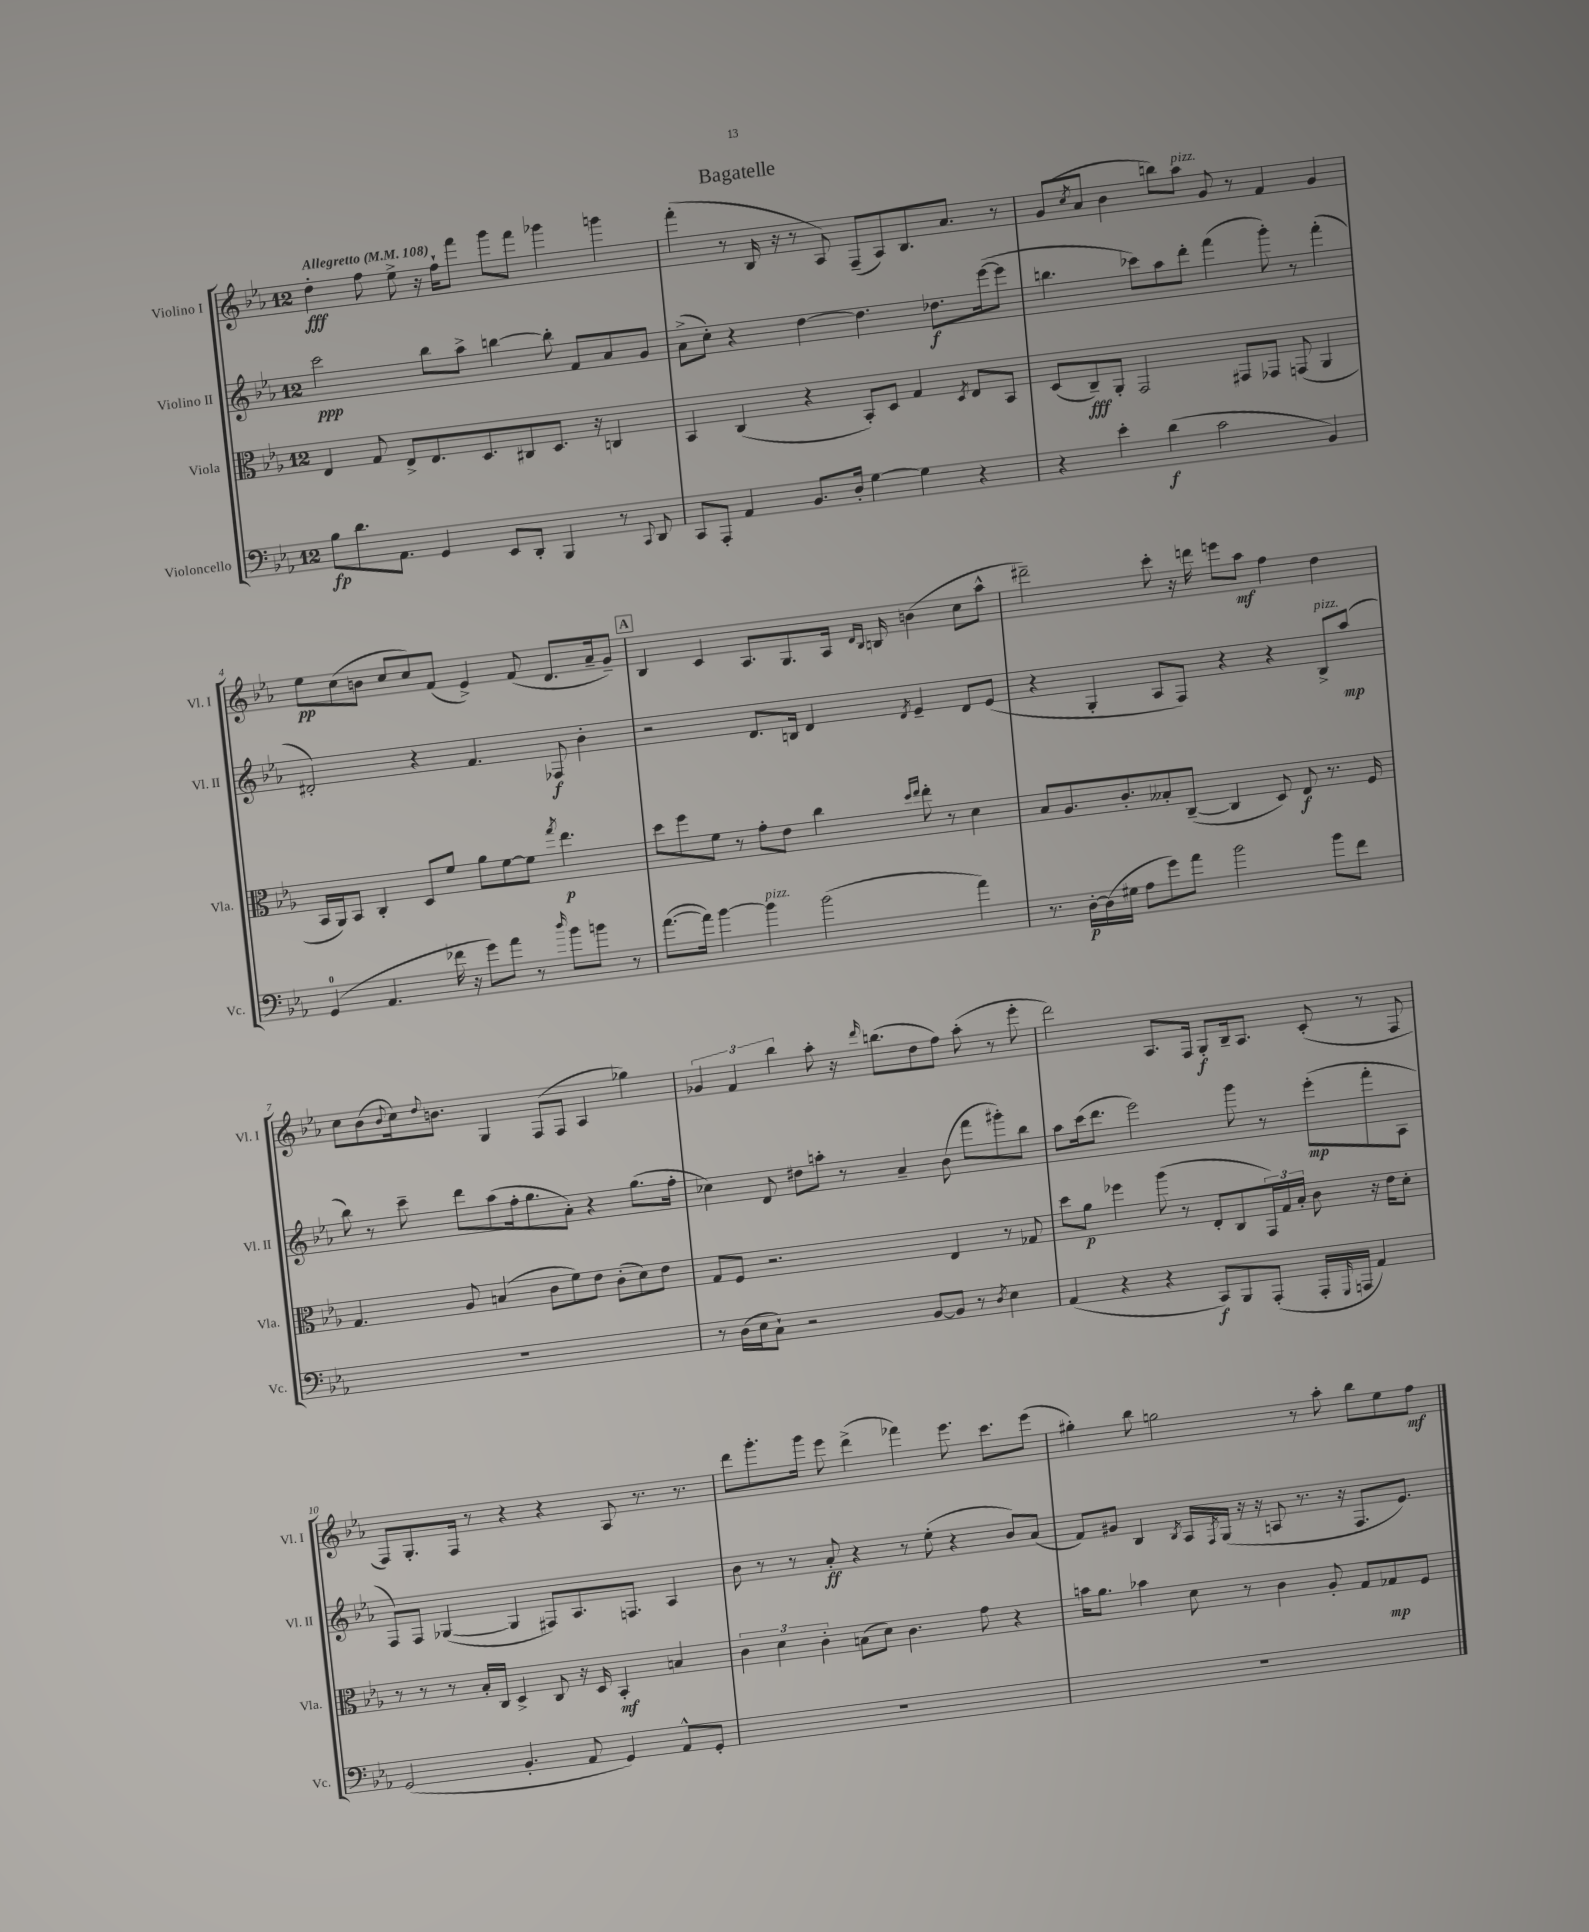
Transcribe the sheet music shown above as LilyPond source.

\header { title = "Bagatelle" }
<<
\new StaffGroup <<
\new Staff = "s0" \with { instrumentName = "Violino I" shortInstrumentName = "Vl. I" } {
    \clef treble \key ees \major \once \override Staff.TimeSignature.style = #'single-digit \time 12/8 \tempo "Allegretto" 4 = 108
    d''4-.\fff f''8 ees''8-> r16 f''16-! f'''8 g'''8 f'''8 ges'''4 g'''4 |
    f'''4-.( r8 bes16 r16 r8 aes8) f8--( aes8) bes8. aes'8. r8 |
    g'8( \acciaccatura { c''8 } aes'8 bes'4 b''8) aes''8^\markup { \italic "pizz." } g'8 r8 f'4 g'4 |
    ees''8\pp c''8( b'8 c''8 c''8) f'8( ees'4->) f'8( d'8. aes'16-- g'8--) |
    \mark \markup { \box "A" } bes4 c'4 aes8. g8. aes16 \grace { d'16 bes16 } b16 b'4( c''8 aes''8-^ |
    dis'''2--) c'''8-. r16 d'''16 e'''8 aes''8\mf f''4 d''4 |
    c''8 bes'8( \appoggiatura { bes'8 } c''16) \appoggiatura { d''8 } b'8. g4 f8( f8 aes4 ges''4) |
    \tuplet 3/2 { ges'4 f'4 bes''4 } aes''8-. r16 \grace { d'''16 } b''8.( d''8 f''8) aes''8-.( r8 ees'''8-. |
    d'''2) aes8. f16 g8-.\f bes16-- aes8. c'8-.( r8 f8 |
    f8) g8.-. f16 r8 r4 r4 aes8 r8. r8. |
    d'''8 g'''8.-. g'''16 ees'''8 d'''4->( fes'''4) ees'''8. c'''8. ees'''8( |
    gis''4-.) bes''8 g''2 r8 aes''8-. bes''8 ees''8 f''8\mf \bar "|." |
}
\new Staff = "s1" \with { instrumentName = "Violino II" shortInstrumentName = "Vl. II" } {
    \clef treble \key ees \major \once \override Staff.TimeSignature.style = #'single-digit \time 12/8
    c'''2\ppp bes''8 aes''8-> b''4~ b''8-. f'8 aes'8 g'8 |
    aes'8->( c''8-.) r4 d''4~ d''4. des''8.\f ees'''16~( ees'''8 |
    b''4. ces'''8) aes''8 d'''8-. f'''4( g'''8-.) r8 f'''4-.( |
    dis'2-.) r4 f'4. fes8\f bes'4-. |
    \mark \markup { \box "A" } r2 d'8. b16 d'4 \acciaccatura { d'8 } ees'4-- d'8 ees'8( |
    r4 g4-. aes8 f8) r4 r4 bes8->^\markup { \italic "pizz." } aes''8\mp( |
    bes''8) r8 c'''8-- d'''8 aes''8( f''16-. g''8. aes'8-.) r4 g''8.( f''16-. |
    ces''4) d'8 dis''8 a''8-. r8 aes'4-- bes'8( f'''8 gis'''8-.) bes''8 |
    aes''8 c'''16( d'''8. ees'''2) g'''8 r8 ees'''8-.\mp( f'''8-. aes8 |
    f8) f8 ges4~( ges4 fis8) aes8. f8. aes4 |
    bes'8 r8 r8 aes'8-.\ff r4 r8 ees''8-.( r4 bes'8) aes'8( |
    f'8) gis'8 bes4 \acciaccatura { bes8 } aes16 \acciaccatura { f8 } g16( r16 r16 a8 r8. r16 f8. ees'8.) \bar "|." |
}
\new Staff = "s2" \with { instrumentName = "Viola" shortInstrumentName = "Vla." } {
    \clef alto \key ees \major \once \override Staff.TimeSignature.style = #'single-digit \time 12/8
    ees4 g8 ees8-> ees8. d8. cis8 d8. r16 c4 |
    bes,4 c4( r4 bes,8-.) d8 g4 \acciaccatura { d8 } ees8 bes,8 |
    d8( c8--\fff) aes,8-. g,2 gis,8 ges,8 g,8( aes,4 |
    bes,16 aes,16) bes,8 c4-. d8 f'8 aes'8 f'8~ f'8 \acciaccatura { g''8 } ees''4.\p |
    \mark \markup { \box "A" } d''8 f''8 f'8 r8 g'8-. ees'8 c''4 \grace { d''16 ees''16 } ees''8-. r8 d'4 |
    bes8 aes8. c'8.-. beses8-. c8~--( c4 d8) ees8\f r8. f16 |
    g4. aes8 b4( c'8 f'8) ees'8 c'8-.( d'8) ees'8 |
    g8 f8 r2. ees4 r8 ges8 |
    d''8 aes'8\p fes''4 aes''8( r8 ees8-. c8 \tuplet 3/2 { g,16) g16 bes16-. } c'8 r16 ees'16 d'8-. |
    r8 r8 r8 bes16-. c16 d4-> c8 r16 d16 bes,4-.\mf b4 |
    \tuplet 3/2 { c'4 d'4 c'4-. } b8( d'8) c'4. g'8 r4 |
    b'16 aes'8. bes'4 d'8 r8 c'4 aes8-. g8 ges8\mp f8 \bar "|." |
}
\new Staff = "s3" \with { instrumentName = "Violoncello" shortInstrumentName = "Vc." } {
    \clef bass \key ees \major \once \override Staff.TimeSignature.style = #'single-digit \time 12/8
    bes8\fp d'8. aes,8. g,4 ees,8 d,8-. bes,,4 r8 \appoggiatura { c,8 } d,8 |
    c,8 aes,,8-. aes,4 bes,8. d16-. g4~ g4 r4 |
    r4 ees'4-. d'4\f( c'2 bes,4) |
    g,4-0( aes,4. fes'16 r16 g'8) aes'8 r8 \grace { d''16 } bes'8 b'8 r8 |
    \mark \markup { \box "A" } aes'8.~( aes'16) bes'4~ bes'4^\markup { \italic "pizz." } bes'2( aes'4) |
    r8. d16~-.\p d16( gis16 aes8 g'8) aes'8 bes'2 bes'8 f'8 |
    R1. |
    r8 d16( ees16 c8-!) r2 bes,8~ bes,8 r8 \acciaccatura { d8 } ees4 |
    aes,4( r4 r4 c,8\f) bes,,8 aes,,8-.( aes,,16-. \grace { g,,16 } a,,16 aes,4) |
    g,2( bes,4.-. aes,8 g,4) aes,8-^ g,8-. |
    R1. |
    R1. \bar "|." |
}
>>
>>
